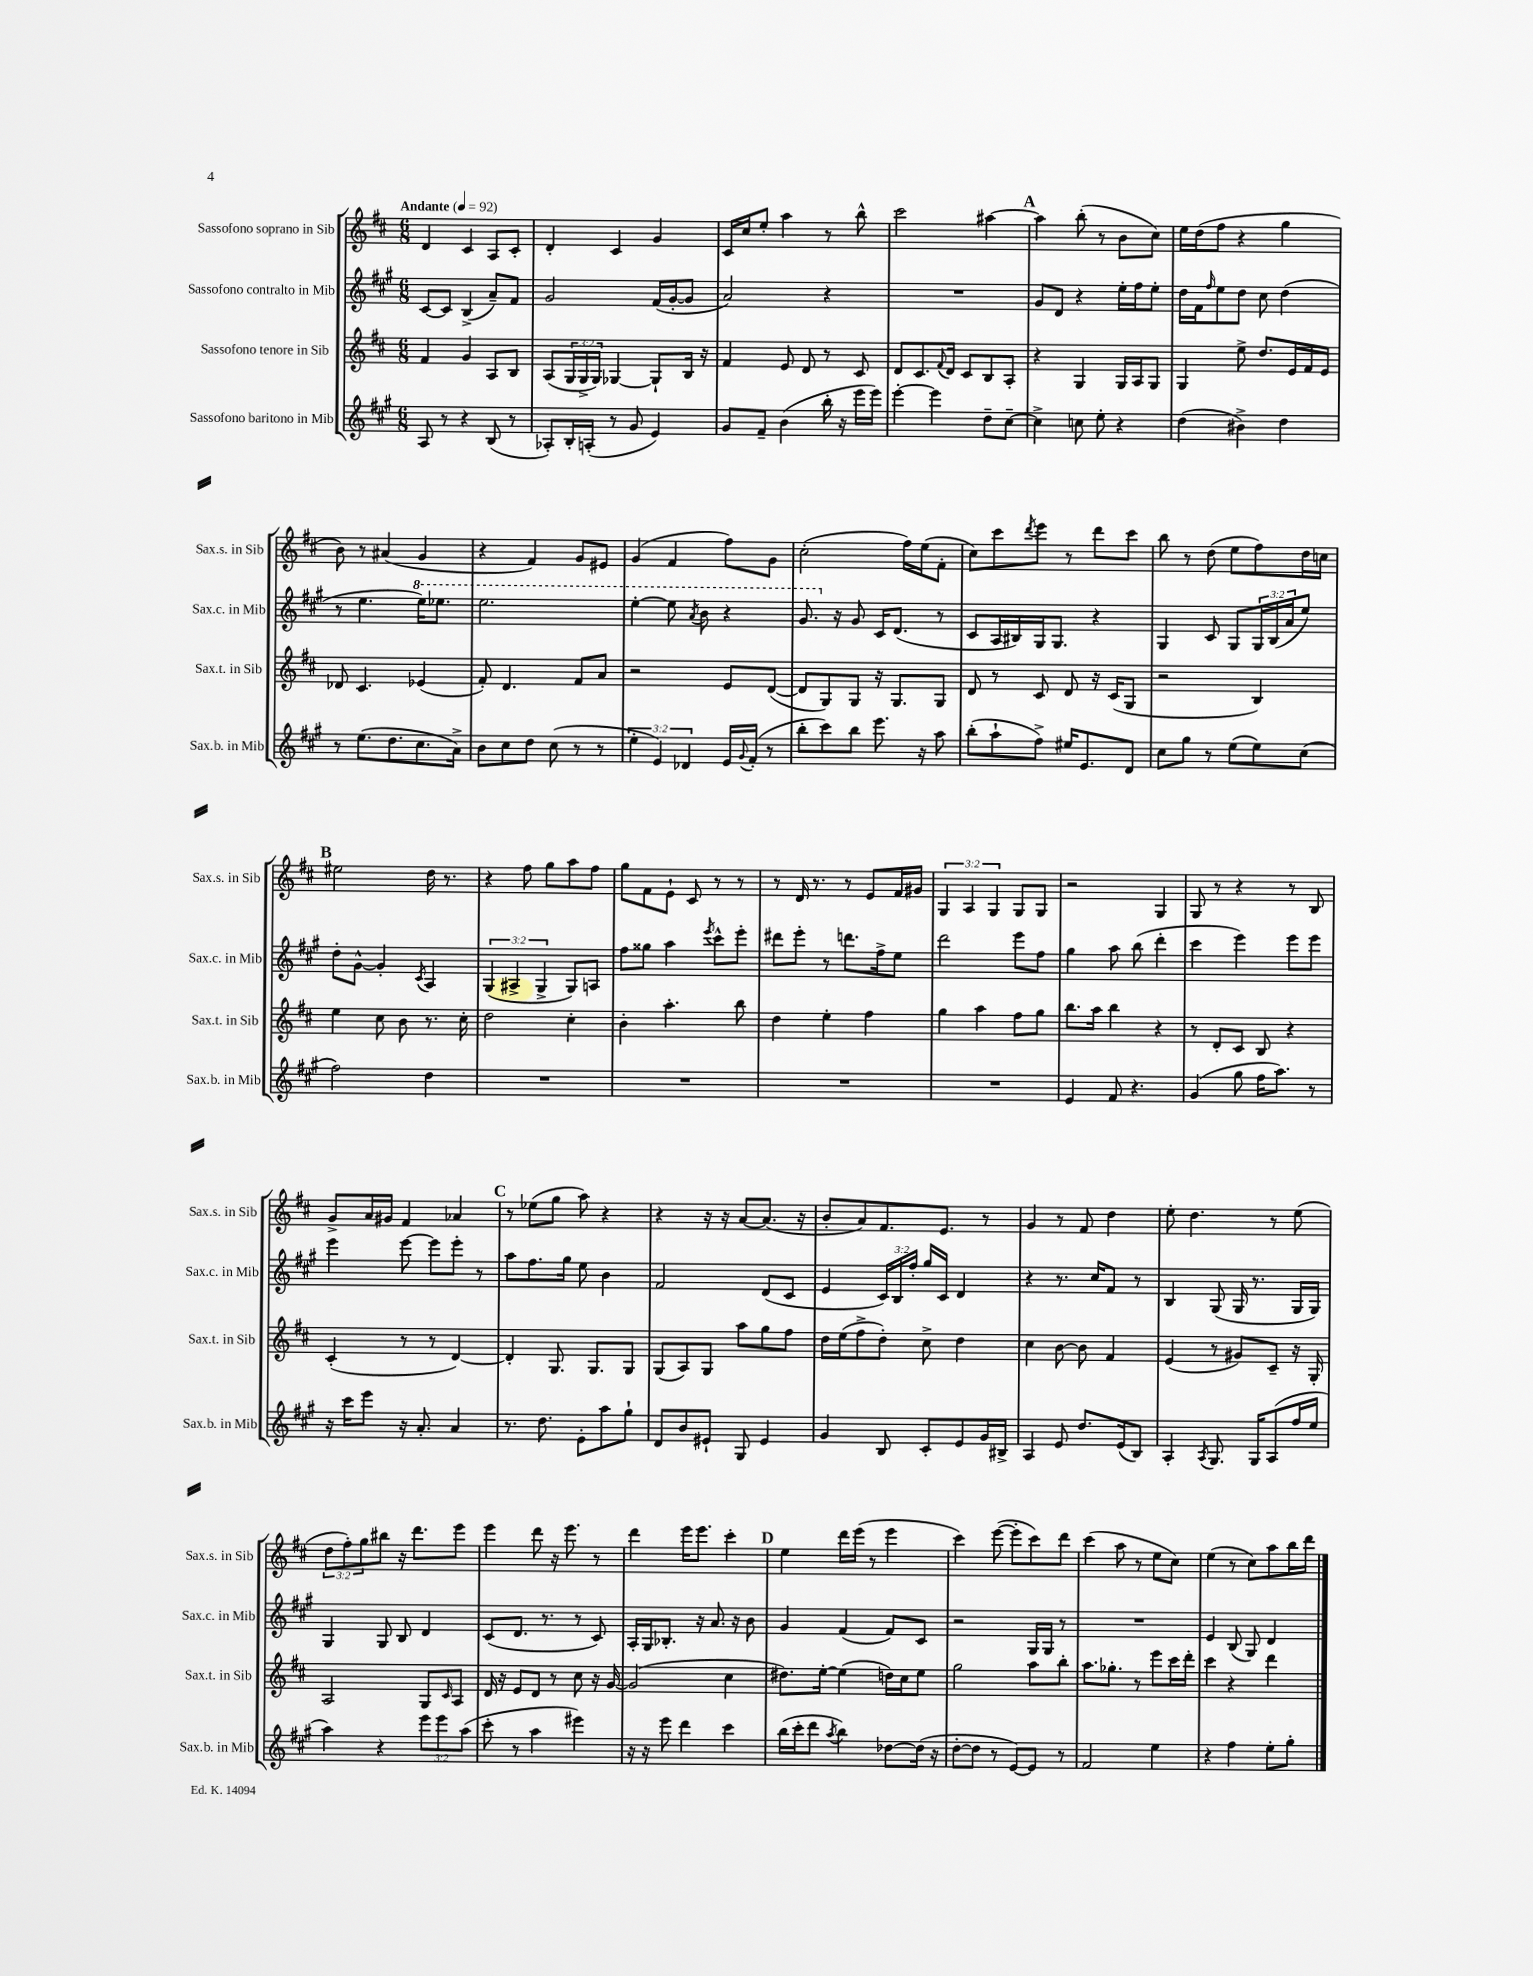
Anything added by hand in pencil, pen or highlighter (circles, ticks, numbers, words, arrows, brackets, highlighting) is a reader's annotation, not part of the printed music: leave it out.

**kern	**kern	**kern	**kern
*staff4	*staff3	*staff2	*staff1
*clefG2	*clefG2	*clefG2	*clefG2
*k[f#c#g#]	*k[f#c#]	*k[f#c#g#]	*k[f#c#]
*M6/8	*M6/8	*M6/8	*M6/8
*MM92	*MM92	*MM92	*MM92
8A	4f#	[8c#	4d
8r	.	8c#]	.
4r	4g	(4B^	4c#
(8B	8A	8a~)	8A
8r	8B	8f#	8c#'
=	=	=	=
8A-')	(8A	2g#	4d'
16B'	24G	.	.
.	24G^	.	.
(16A'	.	.	.
.	24G)	.	.
8r	[4G-	.	4c#
8g#	.	.	.
4e)	8G-`]	(16f#	4g
.	.	[16g#'	.
.	16B	8g#]	.
.	16r	.	.
=	=	=	=
8g#	4f#	2a)	16c#
.	.	.	16cc#
8f#~	.	.	8ee'
(4b	8e	.	4aa
.	8d	.	.
16bb'	8r	4r	8r
16r	.	.	.
16eee	8c#	.	8bb^^
16eee)	.	.	.
=	=	=	=
[4eee'	8d	2.r	2ccc#
.	8.c#	.	.
4eee]	.	.	.
.	8qqf#	.	.
.	16d	.	.
.	8c#	.	.
8dd~	8B	.	[4aa#
[8cc#~	8A'	.	.
=	=	=	=
4cc#^]	4r	8g#	4aa#]
.	.	8d	.
8cc	4G	4r	(8bb'
8ee'	.	.	8r
4r	16G	16ee'	8b
.	16A	16ff#	.
.	8G	8ee'	8cc#)
=	=	=	=
(4dd	4G	16dd	16ee
.	.	16f#	(16dd
.	.	16qqff#	.
.	.	8ee	8ff#
4b#^)	8ee^	8dd	4r
.	8.dd	8cc#	.
4dd	.	(4dd	4gg
.	16e	.	.
.	16f#	.	.
.	16e	.	.
=	=	=	=
8r	8d-	8r	8b)
(8.ee	4.c#	4.ee	8r
.	.	.	(4a#
8.dd	.	.	.
8.cc#	(4e-	16eee)	4g
.	.	8.eee-	.
16a^)	.	.	.
=	=	=	=
8b	8f#')	2.eee	4r
8cc#	4.d	.	.
8dd	.	.	4f#)
(8cc#	.	.	.
8r	8f#	.	8g
8r	8a	.	8e#
=	=	=	=
6ee'	2r	[4eee'	(4g
6e)	.	.	.
.	.	8eee]	4f#
6d-	.	.	.
.	.	8qaa	.
.	.	8bb	.
16e	8e	4r	8ff#)
8qqg#	.	.	.
(16f#'	.	.	.
8r	([8d	.	8g
=	=	=	=
8bb'	8d]	8.gg#	(2cc#'
8ccc#)	8G)	.	.
.	.	16r	.
8bb	8G	8g#	.
8.eee	16r	16c#	.
.	8.G	(8.d	.
.	.	.	16ff#)
16r	.	.	(16ee
8aa	8G	8r	8f#'
=	=	=	=
(8bb'	8d	8c#	8cc#)
8aa`	8r	16A	8ccc#
.	.	16B#)	.
.	.	.	8qddd
8ff#^)	8c#	16G#	8eee
.	.	8.G#	.
16ee#	8d	.	8r
8.e	.	.	.
.	16r	4r	8ddd
.	(16c#	.	.
8d	8G	.	8ccc#
=	=	=	=
8cc#	2r	4G#	8bb
8gg#	.	.	8r
8r	.	8c#	(8dd
(8ee	.	8G#	8ee
8ee)	4B)	24G#	8ff#)
.	.	(24B	.
.	.	24a	.
(8cc#	.	8ee)	16dd
.	.	.	16cc
=	=	=	=
2ff#)	4ee	8dd'	2ee#
.	.	[8g#^^	.
.	8cc#	4g#']	.
.	8b	.	.
.	.	8qc#	.
4dd	8.r	4A	16dd
.	.	.	8.r
.	16cc#'	.	.
=	=	=	=
2.r	2dd	(6G#	4r
.	.	6A#^	.
.	.	.	8ff#
.	.	6G#^	.
.	.	.	8gg
.	4cc#'	8G#)	8aa
.	.	8A	8ff#
=	=	=	=
2.r	4b'	8ff#	8gg
.	.	8gg##	8f#
.	4.aa'	4aa	8e`
.	.	.	8c#
.	.	8qeee	.
.	.	8ccc#^^	8r
.	8bb	8eee'	8r
=	=	=	=
2.r	4dd	8ddd#	8r
.	.	8eee'	16d
.	.	.	8.r
.	4ee'	8r	.
.	.	8.ddd	8r
.	4ff#	.	8e
.	.	16ff#^	.
.	.	8ee	16f#
.	.	.	16g#
=	=	=	=
2.r	4gg	2ddd	6G
.	.	.	6A
.	4aa	.	.
.	.	.	6G
.	8ff#	8eee	8G
.	8gg	8ff#	8G
=	=	=	=
4e	8.bb	4gg#	2r
.	16aa	.	.
8f#	4bb	8aa	.
4.r	.	(8bb	.
.	4r	4ddd'	4G
=	=	=	=
(4g#	8r	4ccc#	8G
.	8d'	.	8r
8gg#	8c#	4eee)	4r
16ff#	8B	.	.
8.aa)	.	.	.
.	4r	8eee	8r
8r	.	8eee	8B
=	=	=	=
16r	(4c#'	4eee	8g^
16ccc#	.	.	.
8eee	.	.	16a
.	.	.	16g#
16r	8r	[8eee	4f#
8.a'	.	.	.
.	8r	8eee]	.
4a	[4d)	8eee'	4a-
.	.	8r	.
=	=	=	=
8.r	4d']	8aa	8r
.	.	8.ff#	(8ee-
8.dd	.	.	.
.	8.G	.	8gg
.	.	16gg#	.
8e'	.	8ee	8aa)
.	8.G	.	.
8aa	.	4b	4r
8gg#`	8G	.	.
=	=	=	=
8d	(8G	2f#	4r
8b	8A)	.	.
8e#`	8G	.	16r
.	.	.	16r
8G#	8aa	.	[8a
4e#	8gg	(8d	(8.a]
.	8ff#	8c#	.
.	.	.	16r
=	=	=	=
4g#	16dd	4e	8b'
.	(16ee	.	.
.	8ff#^	.	8a)
8B	8dd')	24c#)	8.f#
.	.	24B	.
.	.	24ff#'	.
8c#'	8cc#^	16gg#	.
.	.	16c#	8.e
8e	4dd	4d	.
16g#	.	.	8r
16B#^	.	.	.
=	=	=	=
4A	4cc#	4r	4g
8e	[8b	8.r	8r
8.dd	8b]	.	8f#
.	.	16cc#	.
.	4f#	8f#	4dd
(16e	.	.	.
8B)	.	8r	.
=	=	=	=
4A'	(4e	4B	8ee'
.	.	.	4.dd
8qA	.	.	.
8.G#	8r	(8G#	.
.	8g#)	16G#	.
16G#	.	8.r	.
(8A	8c#~	.	8r
16ff#	16r	16G#	(8ee
16ee	16G'	16G#)	.
=	=	=	=
4aa)	2A	4G#	12dd
.	.	.	12ff#')
.	.	.	12gg
4r	.	8G#	8bb#
.	.	8B	16r
.	.	.	8.ddd
12eee	8G	4d	.
12eee	.	.	.
.	16qqc#	.	.
.	8A	.	8eee
(12aa	.	.	.
=	=	=	=
8ccc#'	16d	(8c#	4eee
.	16r	.	.
8r	8e	8.d	.
4aa	8d	.	8ddd
.	.	8.r	.
.	8r	.	16r
.	.	.	8.eee
4eee#)	8cc#	8r	.
.	16r	8c#)	8r
.	[16g	.	.
=	=	=	=
16r	(2g]	16A'	4ddd
16r	.	16G#	.
8eee	.	8.B-'	.
4ddd	.	.	16eee
.	.	16r	8.eee
.	.	8.a	.
4ccc#	4cc#	.	4ccc#'
.	.	16r	.
.	.	8b	.
=	=	=	=
(16bb	8.dd#)	4g#	4ee
16ccc#'	.	.	.
8ddd	.	.	.
.	[16ee'	.	.
8qaa	.	.	.
4bb)	(4ee]	(4f#	16ddd
.	.	.	(16eee
.	.	.	8r
[8dd-	16dd)	8f#)	4eee
.	16cc#	.	.
(16dd-]	8ee	8c#	.
16r	.	.	.
=	=	=	=
[8dd'	2gg	2r	4ccc#)
8dd]	.	.	.
8r	.	.	([8eee
[8e)	.	.	8eee']
8e]	8aa	16G#	8ccc#)
.	.	16G#	.
8r	8bb'	8r	8ddd
=	=	=	=
2f#	8.aa	2.r	(4ccc#
.	8.gg-'	.	.
.	.	.	8aa
.	8r	.	8r
4ee	8eee	.	8ee
.	16ccc#	.	8cc#)
.	16ddd'	.	.
=	=	=	=
4r	4ccc#	4e	(4ee
4ff#	4r	(8B	8r
.	.	8G#)	8cc#)
8ee'	4ddd	4d	8aa
8gg#'	.	.	16bb
.	.	.	16ddd
==	==	==	==
*-	*-	*-	*-
